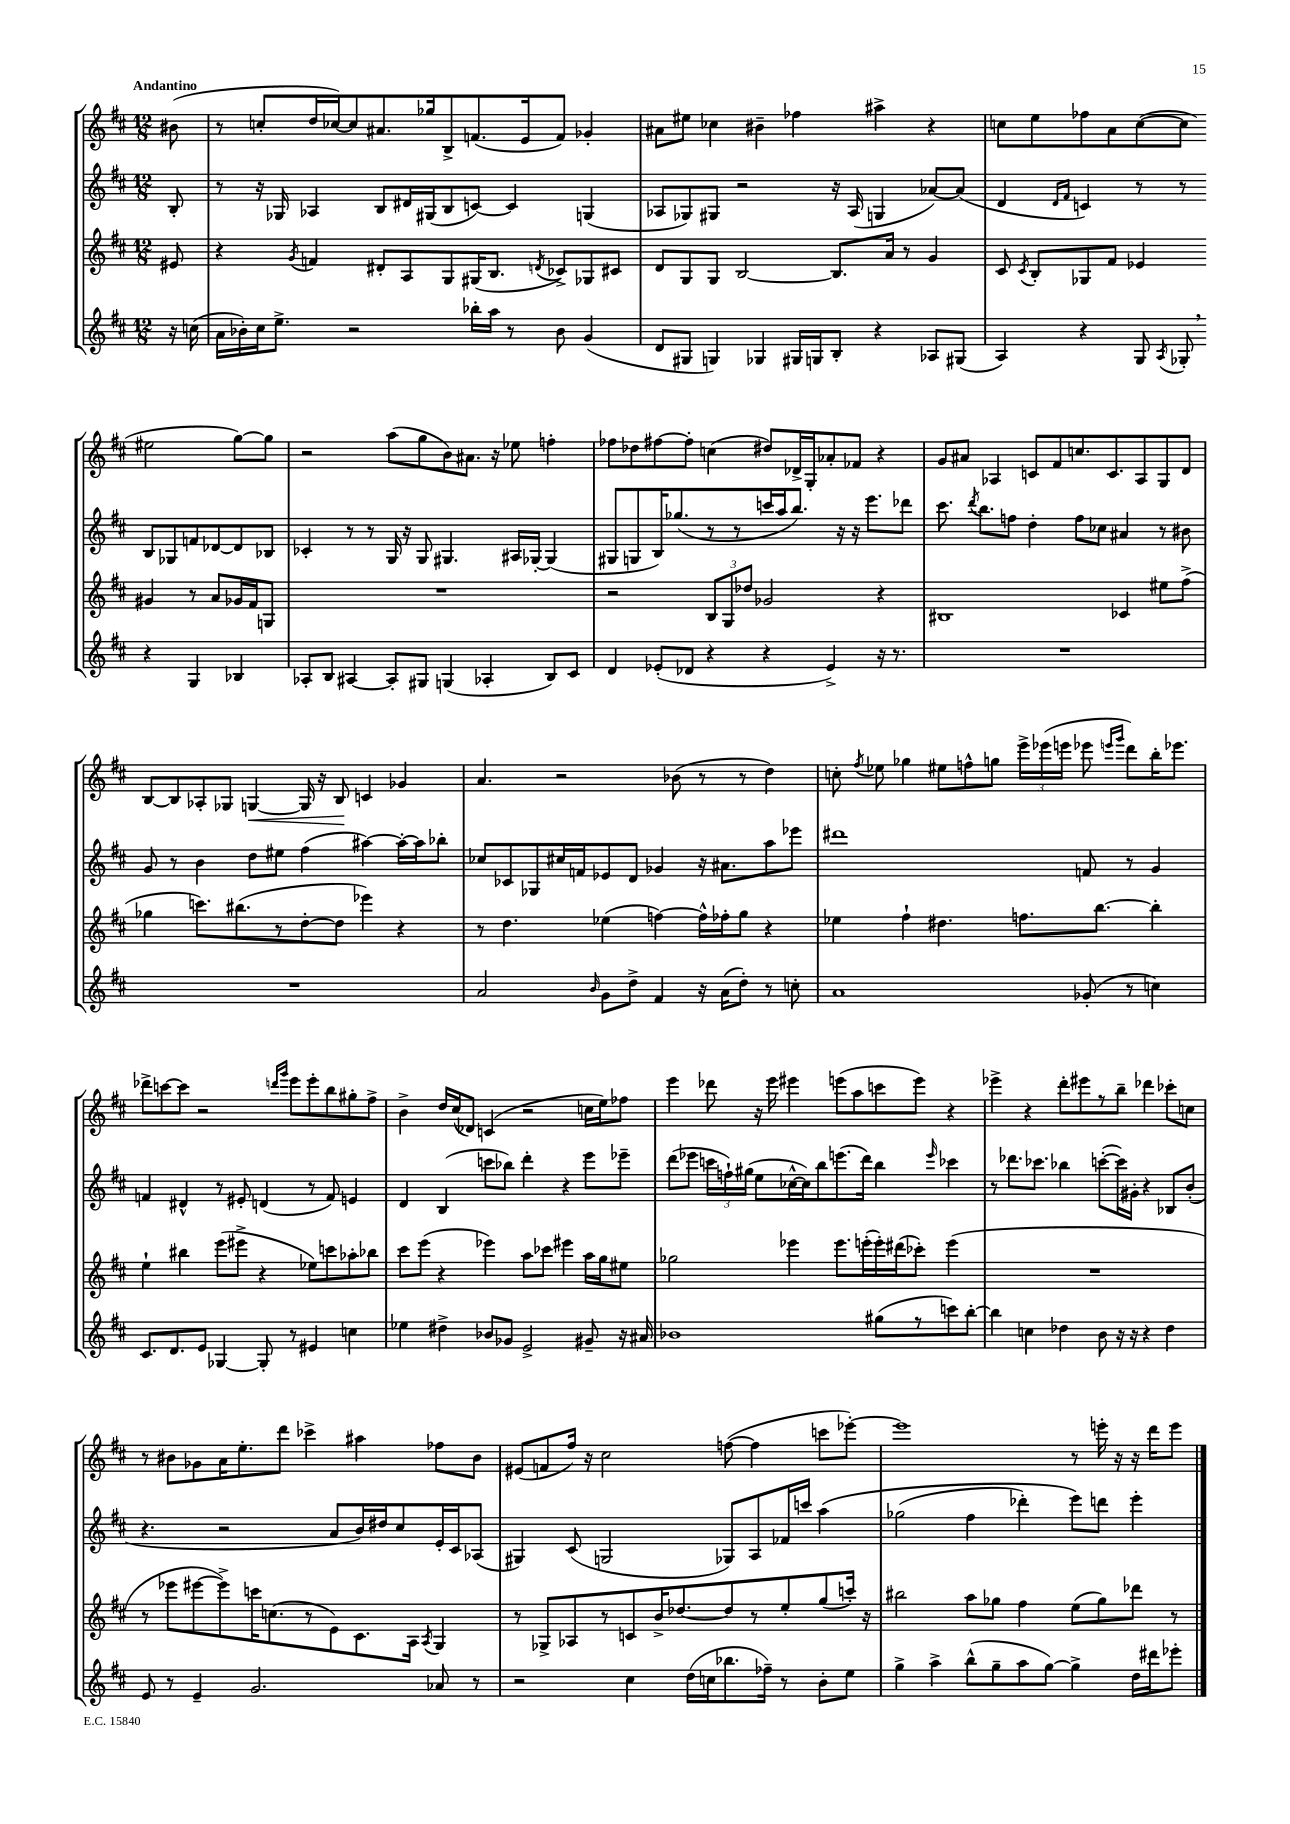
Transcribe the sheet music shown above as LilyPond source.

<<
\new StaffGroup <<
\new Staff = "s0" {
    \clef treble \key d \major \numericTimeSignature \time 12/8 \partial 8 \tempo "Andantino"
    \autoBeamOff bis'8( |
    r8 c''8[-. d''16 ces''16~) ces''8 ais'8. ges''16 b8-> f'8.( e'16 f'8]) ges'4-. |
    ais'8[ eis''8] ces''4 bis'4-- fes''4 ais''4-> r4 |
    c''8[ e''8 fes''8 a'8 c''8~( c''8] eis''2 g''8[~) g''8] |
    r2 a''8[( g''8 b'8) ais'8.] r16 ees''8 f''4-. |
    fes''8[ des''8 fis''8~ fis''8]-. c''4( dis''8[) des'16-> g16-. aes'8-. fes'8] r4 |
    g'8[ ais'8] aes4 c'8[ fis'8 c''8. c'8. aes8 g8 d'8] |
    b8[~ b8 aes8-. ges8] g4~\< g16 r16 b8\! c'4 ges'4 |
    a'4. r2 bes'8( r8 r8 d''4) |
    c''8-. \acciaccatura { fis''8 } ees''8 ges''4 eis''8[ f''8-^ g''8] \tuplet 3/2 { e'''16[-> ees'''16( e'''16] } ees'''8 \grace { e'''16[ g'''16] } d'''8[) b''16-. ees'''8.] |
    des'''8[-> c'''8~ c'''8] r2 \grace { d'''16[ g'''16] } e'''8[ e'''8-. b''8 gis''8-. fis''8]-> |
    b'4-> d''16[ cis''16( des'8]) c'4( r2 c''16[ e''16) fes''8] |
    e'''4 des'''8 r16 e'''16 eis'''4 e'''8[( a''8 c'''8 e'''8]) r4 |
    ees'''4-> r4 d'''8[-. eis'''8 r8 b''8]-- des'''4 ces'''8[-. c''8] |
    r8 bis'8[ ges'8 a'16 e''8.-. d'''8] ces'''4-> ais''4 fes''8[ bis'8] |
    eis'8[( f'8 fis''16]) r16 cis''2 f''8~( f''4 c'''8[ ees'''8]~-.) |
    ees'''1 r8 e'''16-. r16 r16 d'''16[ e'''8] \bar "|." |
}
\new Staff = "s1" {
    \clef treble \key d \major \numericTimeSignature \time 12/8 \partial 8
    \autoBeamOff b8-. |
    r8 r16 ges16 aes4 b8[ dis'16 gis16( b8 c'8]~) c'4 g4( |
    aes8[ ges8) gis8] r2 r16 aes16( g4 aes'8[~) aes'8]( |
    d'4 \grace { d'16[ fis'16] } c'4) r8 r8 b8[ ges8 f'8 des'8~ des'8 bes8] |
    ces'4-. r8 r8 g16 r16 g8 gis4. ais16[ ges16]~-. ges4( |
    gis8[ g8 b16) ges''8.( r8 r8 c'''16 a''16 b''8.]) r16 r16 e'''8.[ des'''8] |
    cis'''8. \acciaccatura { d'''8 } b''8.[ f''8] d''4-. f''8[ ces''8] ais'4 r8 bis'8 |
    g'8 r8 b'4 d''8[ eis''8] fis''4( ais''4~) ais''16[~-. ais''16 bes''8]-. |
    ces''8[ ces'8 ges8 cis''16 f'16 ees'8 d'8] ges'4 r16 ais'8.[ a''8 ees'''8] |
    dis'''1 f'8 r8 g'4 |
    f'4 dis'4-^ r8 eis'8-. d'4( r8 f'8) e'4 |
    d'4 b4( c'''8[ bes''8]) d'''4-. r4 e'''8[ ees'''8]-- |
    d'''8[( ees'''8] \tuplet 3/2 { c'''16[ f''16-!) gis''16]( } e''8[ ces''16~-^ ces''16) b''8 e'''8.( d'''16]) b''4 \grace { e'''16 } ces'''4 |
    r8 des'''8.[ ces'''8.] bes''4 c'''8[~-.( c'''16) gis'16]-. r4 bes8[ b'8]-.( |
    r4. r2 a'8[ b'16) dis''16 cis''8 e'16-. cis'16 aes8]( |
    gis4) cis'8( g2 ges8[) a8 fes'16 c'''16] a''4\( |
    ges''2( fis''4 des'''4-.) e'''8[\) d'''8] e'''4-. \bar "|." |
}
\new Staff = "s2" {
    \clef treble \key d \major \numericTimeSignature \time 12/8 \partial 8
    \autoBeamOff eis'8 |
    r4 \acciaccatura { g'8 } f'4 dis'8[-. a8 g8 gis16( b8.] \acciaccatura { d'8 } ces'8[->) ges8 cis'8] |
    d'8[ g8 g8] b2~ b8.[ a'16] r8 g'4 |
    cis'8 \acciaccatura { cis'8 } b8[-. ges8 fis'8] ees'4 gis'4 r8 a'8[ ges'16 fis'16 g8] |
    R1. |
    r2 \tuplet 3/2 { b8[ g8 des''8] } ges'2 r4 |
    bis1 ces'4 eis''8[ fis''8]->( |
    ges''4 c'''8.[) bis''8.( r8 d''8~-. d''8] ees'''4) r4 |
    r8 d''4. ees''4( f''4~) f''16[-^ fes''16-. g''8] r4 |
    ees''4 fis''4-! dis''4. f''8.[ b''8.]~ b''4-. |
    e''4-! bis''4 e'''8[( eis'''8]-> r4 ees''8[) c'''8 aes''8-. bes''8] |
    cis'''8[ e'''8]( r4 ees'''4) a''8[ ces'''8] eis'''4 a''16[ g''16 eis''8] |
    ges''2 ees'''4 ees'''8.[ e'''16-.( e'''16-.) dis'''16( ces'''8]-.) e'''4( |
    R1. |
    r8 ees'''8[ eis'''8~ eis'''8->) c'''16 c''8.( r8 e'8) cis'8. a16] \acciaccatura { a8 } g4 |
    r8 ges8[-> aes8 r8 c'8 b'16-> des''8.~ des''8 r8 e''8-. g''8( c'''16]-.) r16 |
    bis''2 a''8[ ges''8] fis''4 e''8[( ges''8) des'''8] r8 \bar "|." |
}
\new Staff = "s3" {
    \clef treble \key d \major \numericTimeSignature \time 12/8 \partial 8
    \autoBeamOff r16 c''16( |
    a'16[ bes'16-.) cis''16 e''8.]-> r2 bes''16[-. a''16] r8 bes'8 g'4( |
    d'8[ gis8] g4) ges4 gis16[ g16 b8]-. r4 aes8[ gis8]( |
    a4) r4 g8 \acciaccatura { a8 } ges8-. \breathe r4 ges4 bes4 |
    aes8[-. b8] ais4~ ais8[-. gis8] g4( aes4-. b8[) cis'8] |
    d'4 ees'8[-.( des'8] r4 r4 ees'4->) r16 r8. |
    R1. |
    R1. |
    a'2 \grace { b'16 } g'8[ d''8]-> fis'4 r16 a'16[( d''8]-.) r8 c''8-. |
    a'1 ges'8-.( r8 c''4) |
    cis'8.[ d'8. e'8] ges4~ ges8-. r8 eis'4 c''4 |
    ees''4 dis''4-> bes'8[ ges'8] e'2-> gis'8-- r16 ais'16 |
    bes'1 gis''8[( r8 c'''8) b''8]~-. |
    b''4 c''4 des''4 b'8 r16 r16 r4 des''4 |
    e'8 r8 e'4-- g'2. aes'8 r8 |
    r2 cis''4 d''16[( c''16 bes''8. fes''16]--) r8 b'8[-. e''8] |
    g''4-> a''4-> b''8[-^( g''8-- a''8 g''8]~) g''4-> d''16[ dis'''16 ees'''8]-. \bar "|." |
}
>>
>>
\layout { \context { \Score \remove "Bar_number_engraver" } }
